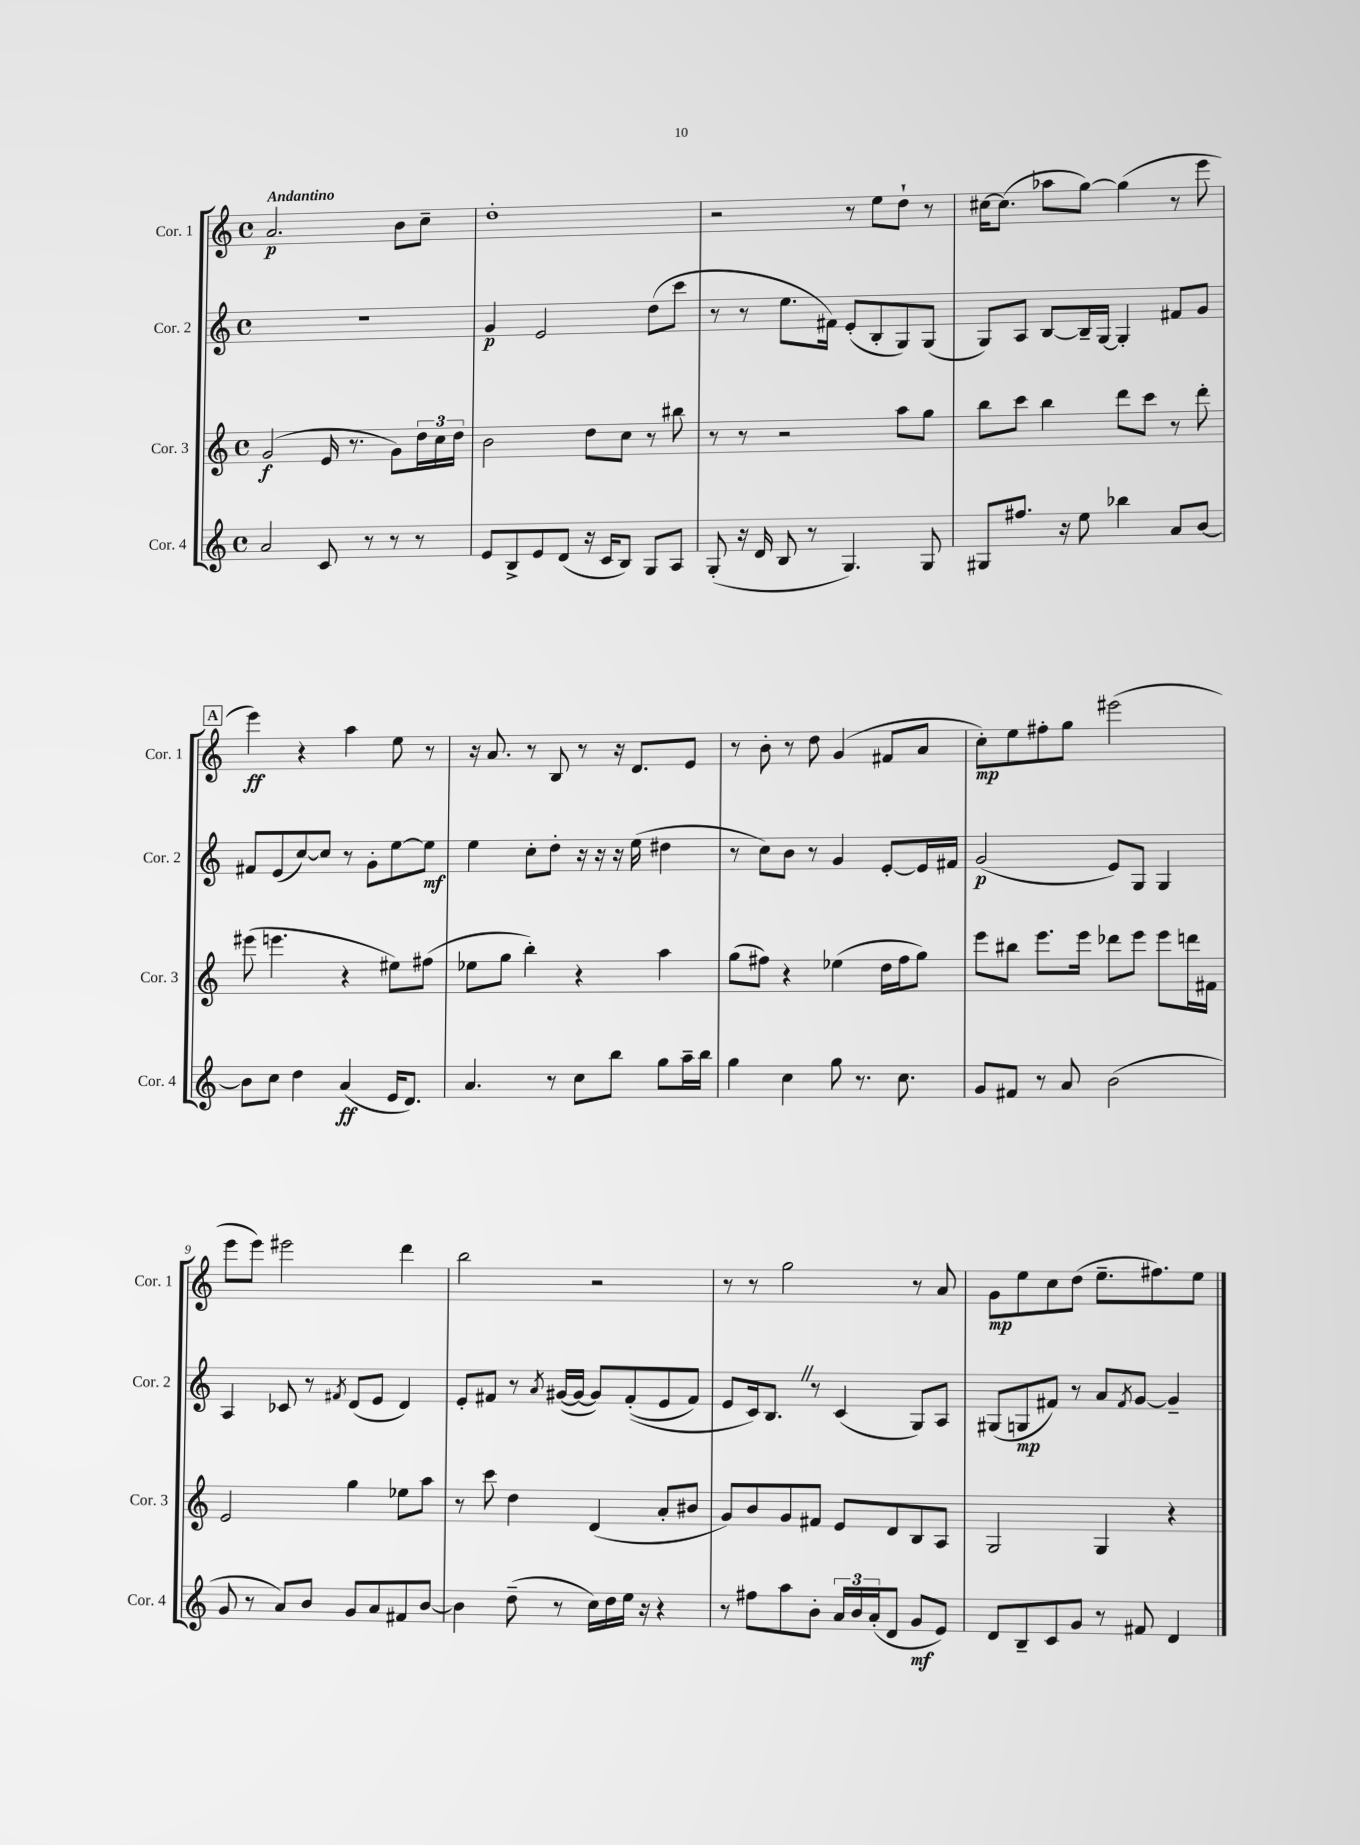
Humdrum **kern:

**kern	**kern	**kern	**kern
*staff4	*staff3	*staff2	*staff1
*clefG2	*clefG2	*clefG2	*clefG2
*k[]	*k[]	*k[]	*k[]
*M4/4	*M4/4	*M4/4	*M4/4
*met(c)	*met(c)	*met(c)	*met(c)
2a/	(2g/	1r	2.a/
8c/	16e/	.	.
.	8.r	.	.
8r	.	.	.
8r	8g\L)	.	8b\L
8r	24dd\L	.	8cc~\J
.	24cc\	.	.
.	24dd\JJ	.	.
=	=	=	=
8e/L	2b\	4g/	1dd'
8B^/	.	.	.
8e/	.	2e/	.
(8d/J	.	.	.
16r	8dd\L	.	.
16c/LK	.	.	.
8B/J)	8cc\J	.	.
8G/L	8r	(8dd\L	.
8A/J	8bb#\	8ccc\J	.
=	=	=	=
(8G'/	8r	8r	2r
16r	8r	8r	.
16d/	.	.	.
8B/	2r	8.ee\L	.
8r	.	.	.
.	.	16f#\Jk)	.
4.G/)	.	(8e'/L	8r
.	.	8B'/	8ee\L
.	8aa\L	8G/)	8dd`\J
8G/	8gg\J	(8G/J	8r
=	=	=	=
8G#/L	8bb\L	8G/L)	[16cc#\LK
.	.	.	(8.cc#\]J
8.ff#/J	8ccc\J	8A/J	.
.	4bb\	[8B/L	8aa-\L
16r	.	.	.
8ee\	.	16B~/]L	[8gg\J)
.	.	[16G/JJ	.
4bb-\	8ddd\L	4G'/]	(4gg\]
.	8ccc\J	.	.
8a/L	8r	8f#/L	8r
[8b/J	8ddd'\	8g/J	8eee\
=	=	=	=
8b\]L	(8eee#\	8f#/L	4eee\)
8cc\J	4.eee\	(8e/	.
4dd\	.	[8cc/)	4r
.	.	8cc/]J	.
(4a/	4r	8r	4aa\
.	.	8g'\L	.
16e/LK	8ee#\L)	[8ee\	8ee\
8.d/J)	.	.	.
.	(8ff#\J	8ee\]J	8r
=	=	=	=
4.a/	8ee-\L	4ee\	16r
.	.	.	8.a/
.	8gg\J	.	.
.	4bb'\)	8cc'\L	8r
8r	.	8dd'\J	8B/
8cc\L	4r	16r	8r
.	.	16r	.
8bb\J	.	16r	16r
.	.	(16ee\	8.d/L
8gg\L	4aa\	4dd#\	.
16aa~\L	.	.	8e/J
16bb\JJ	.	.	.
=	=	=	=
4gg\	(8gg\L	8r	8r
.	8ff#\J)	8cc\L)	8b'\
4cc\	4r	8b\J	8r
.	.	8r	8dd\
8gg\	(4ee-\	4g/	(4g/
8.r	.	.	.
.	16dd\LL	[8e'/L	8f#/L
8.cc\	16ff#\J	.	.
.	8gg\J)	16e/]L	8a/J
.	.	16f#/JJ	.
=	=	=	=
8g/L	8eee\L	(2g/	8cc'\L)
8f#/J	8bb#\J	.	8ee\
8r	8.eee\L	.	8ff#'\
8a/	.	.	8gg\J
.	16eee\Jk	.	.
(2b\	8ddd-\L	8e/L)	(2eee#\
.	8eee\J	8G/J	.
.	8eee\L	4G/	.
.	16ddd\L	.	.
.	16f#\JJ	.	.
=	=	=	=
8g/	2e/	4A/	8eee\L
8r	.	.	8eee\J)
8a/L)	.	8c-/	2eee#\
8b/J	.	8r	.
.	.	8qf#/	.
8g/L	4gg\	(8d/L	.
8a/	.	8e/J	.
8f#/	8ee-\L	4d/)	4ddd\
[8b/J	8aa\J	.	.
=	=	=	=
4b\]	8r	8e'/L	2bb\
.	8ccc\	8f#/J	.
(8dd~\	4dd\	8r	.
.	.	8qa/	.
8r	.	([16g#/LL	.
.	.	16g#/_JJ	.
16cc\LL)	(4d/	8g#/]L)	2r
16dd\	.	.	.
16ee\JJ	.	&((8f#'/	.
16r	.	.	.
4r	8a'/L	8e/	.
.	8b#/J	8f#/J)	.
=	=	=	=
8r	8g/L)	8e/L	8r
8ff#\L	8b/	16c/k&)	8r
.	.	8.B/J	.
8aa\	8g/	.	2gg\
8b'\J	8f#/J	8r	.
24a/LL	8e/L	(4c/	.
24b/	.	.	.
(24a'/J	.	.	.
8d/J	8d/	.	.
8g/L	8B/	8G/L)	8r
8e/J)	8A/J	8A/J	8a/
=	=	=	=
8d/L	2G/	(8G#/L	8g\L
8B~/	.	8G/	8ee\
8c/	.	8f#/J)	8cc\
8g/J	.	8r	(8dd\J
8r	4G/	8a/L	8.ee~\L
.	.	8qf#/	.
8f#/	.	[8g/J	.
.	.	.	8.ff#\)
4d/	4r	4g~/]	.
.	.	.	8ee\J
==	==	==	==
*-	*-	*-	*-
